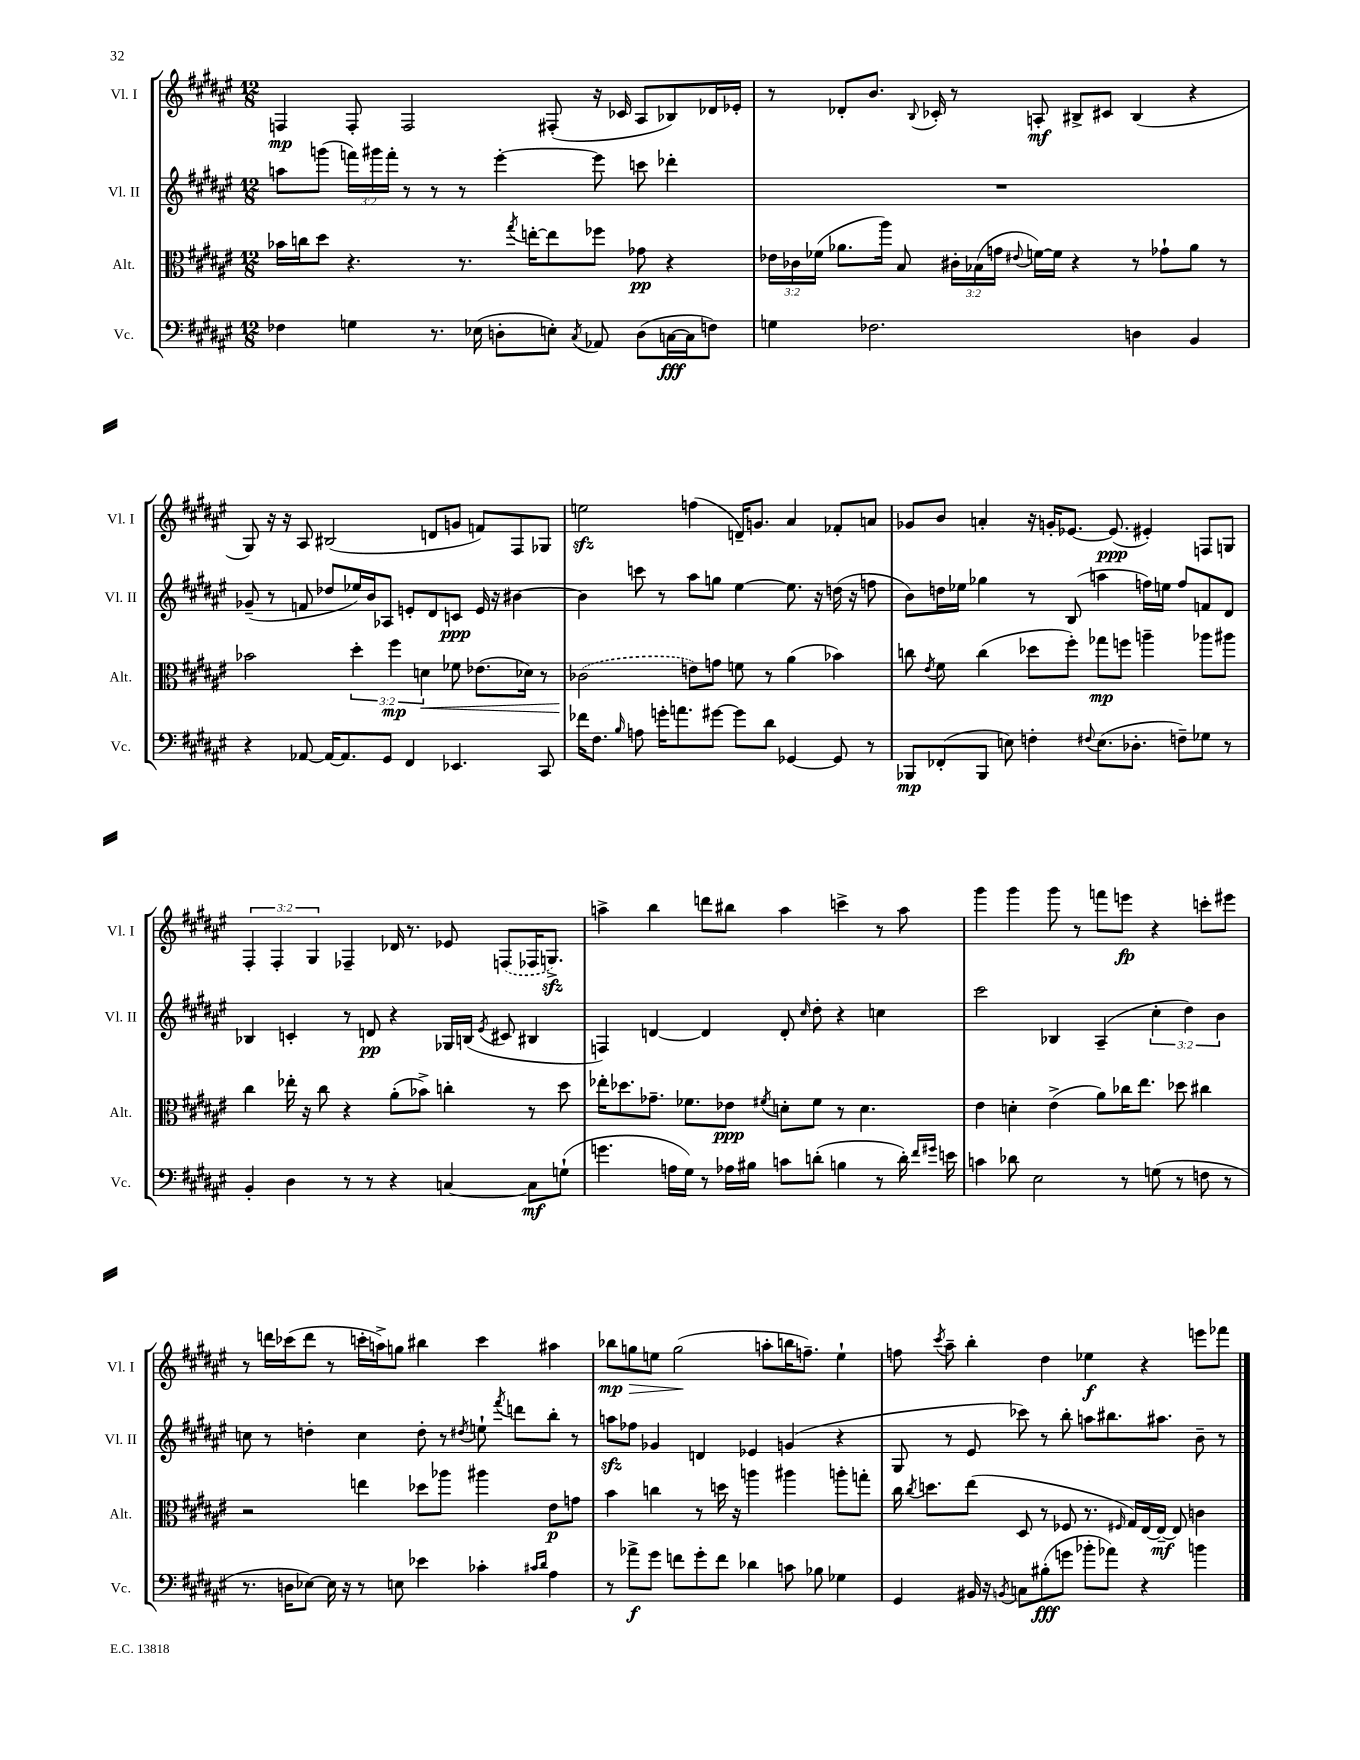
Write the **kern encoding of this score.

**kern	**kern	**kern	**kern
*staff4	*staff3	*staff2	*staff1
*clefF4	*clefC3	*clefG2	*clefG2
*k[f#c#g#d#a#e#]	*k[f#c#g#d#a#e#]	*k[f#c#g#d#a#e#]	*k[f#c#g#d#a#e#]
*M12/8	*M12/8	*M12/8	*M12/8
4F-	16b-	8aa	4F
.	16cc	.	.
.	8dd#	(8ggg	.
4G	4.r	24fff)	8F'
.	.	24ggg#	.
.	.	24fff'	.
.	.	8r	2F
8.r	.	8r	.
.	8.r	8r	.
(16E-	.	.	.
8D'	.	[4eee#'	.
.	8qgg#	.	.
.	[16ee'	.	.
8E')	8ee]	.	(8F#'
8qC#	.	.	.
8AA-	8ff-	8eee#]	16r
.	.	.	16c-
(8D	8g-	8ccc	8A#
[16C	4r	4ddd-'	8B-)
16C]	.	.	.
8F)	.	.	16d-
.	.	.	16e-'
=	=	=	=
4G	24e-	1.r	8r
.	24c-	.	.
.	(24f-	.	.
.	8.a-	.	8d-'
2.F-	.	.	8.b
.	16aa#)	.	.
.	8B	.	.
.	.	.	8qqB
.	.	.	16c-'
.	24c#'	.	8r
.	(24B-	.	.
.	24g	.	.
.	8qqe#	.	.
.	[16f)	.	8A'
.	16f]	.	.
.	4r	.	8B#^
.	.	.	8c#
4D	8r	.	(4B#
.	8g-`	.	.
4BB	8a-	.	4r
.	8r	.	.
=	=	=	=
4r	2b-	(8g-~	8G#)
.	.	8r	16r
.	.	.	16r
[8AA-	.	8f	8A#
16AA-_	.	8dd-	(2B#
8.AA-]	.	.	.
.	6dd#'	16ee-)	.
.	.	16b	.
8GG#	.	8A-	.
.	6ff#	.	.
4FF#	.	8e'	.
.	6d	.	.
.	.	8d#	8d
4.EE-	8f-	8c	8g
.	(8.e-	16e	8f)
.	.	16r	.
.	.	[4b#	8F#
.	16d-)	.	.
8CC#	8r	.	8G-
=	=	=	=
16f-	(2c-	4b#]	2ee
8.F#	.	.	.
16qqB	.	.	.
8A	.	8ccc	.
16g'	.	8r	.
8.a	.	.	.
.	8e)	8aa#	(4ff
[8g#	8g	8gg	.
8g#]	8f	[4ee#	16d~)
.	.	.	8.g
8d#	8r	.	.
[4GG-	(4a#	8.ee#]	4a#
.	.	16r	.
8GG-]	4b-)	(16dd	8f-'
.	.	16r	.
8r	.	8ff	8a
=	=	=	=
8BBB-	8cc	8b)	8g-
.	8qe#	.	.
(8FF-'	8f#	16dd	8b
.	.	16ee-	.
8BBB-	(4cc	4gg-	4a'
8E)	.	.	.
4F'	8dd-	8r	16r
.	.	.	16g'
.	8ff#')	(8B	[8.e-
8qqF#	.	.	.
(8.E	8gg-	4aa	.
.	.	.	(8.e-]
.	8ff	.	.
8.D-'	.	.	.
.	4aa~	16ff)	4e#')
.	.	16ee	.
8F~)	.	8ff	.
8G-	8aa-	8f	8F
8r	8aa#	8d#	8G
=	=	=	=
4BB'	4cc#	4B-	6F#'
.	.	.	6F#'
4D#	16ee-'	4c'	.
.	16r	.	.
.	.	.	6G#
.	8cc#	.	.
8r	4r	8r	4F-~
8r	.	8d	.
4r	(8a#'	4r	16d-
.	.	.	8.r
.	8b-^)	.	.
[4C	4cc'	16G-	8e-
.	.	(16B	.
.	.	8qe#	.
.	.	8c#	(8F
8C]	8r	4B#	16F-
.	.	.	8.G^)
(8G`	8dd#	.	.
=	=	=	=
4.g	16ee-'	4F)	4aa^
.	8.dd-	.	.
.	8.g-~	[4d	4bb
16A	.	.	.
16G#)	8.f-	.	.
8r	.	4d]	8ddd
16A-	8e-	.	8bb#
16B#	.	.	.
.	8qf#	.	.
8c	8d'	8d'	4aa
.	.	16qqcc#	.
(8d'	8f#	8dd#'	.
4B	8r	4r	4ccc^
.	4.d	.	.
8r	.	4cc	8r
16d')	.	.	8aa
16qqf#	.	.	.
16qqg#	.	.	.
16e	.	.	.
=	=	=	=
4c	4e#	2ccc#	4ggg#
8d-	4d'	.	4ggg#
2E#	.	.	.
.	(4e#^	4B-	8ggg#
.	.	.	8r
.	8a#)	(4A#~	8fff
8r	16cc-	.	8eee
.	8.ee#	.	.
(8G	.	6cc#'	4r
8r	8dd-	.	.
.	.	6dd#)	.
8F	4cc#	.	8ccc'
.	.	6b	.
8r	.	.	8eee#
=	=	=	=
8.r	2r	8cc	8r
.	.	8r	16ddd
16D	.	.	(16ccc-
[8E-)	.	4dd'	8ddd
16E-]	.	.	8r
16r	.	.	.
8r	4ee	4cc	16ccc'
.	.	.	16aa^)
8E	.	.	8gg
4e-	8dd-	8dd'	4bb#
.	8aa-	8r	.
.	.	8qdd#	.
4c-'	4aa#	8ee`	4ccc
.	.	8qfff#	.
.	.	8ddd	.
16qqc#	.	.	.
16qqd#	.	.	.
4A#	8e#	8bb'	4aa#
.	8g	8r	.
=	=	=	=
8r	4b	8aa	8bb-
8a-^	.	8ff-	8gg
8g#	4cc	4g-	8ee
8f	.	.	(2gg
8g#'	8r	4d	.
8f	16dd	.	.
.	16r	.	.
4d-	4aa	4e-	.
.	.	.	8aa'
8c	4aa#	(4g	16bb
.	.	.	8.ff~)
8B-	.	.	.
4G-	8aa'	4r	4ee`
.	8gg'	.	.
=	=	=	=
4GG#	16cc#	8G#	8ff
.	8qcc#	.	.
.	8.dd	.	.
.	.	.	8qccc#
.	.	8r	8aa#~
16BB#	(8ee#	8e#	4bb'
16r	.	.	.
8qBB	.	.	.
8C	8D#	8ccc-)	.
(8B#'	8r	8r	4dd#
8g	8F-	8bb'	.
8b-'	8.r	8aa	4ee-
8a-)	.	8.bb#	.
.	16qqF#	.	.
.	16G#)	.	.
4r	[16E#	.	4r
.	16E#~_	8.aa#	.
.	8E#]	.	.
4b	4c	8b~	8eee
.	.	8r	8fff-
==	==	==	==
*-	*-	*-	*-
